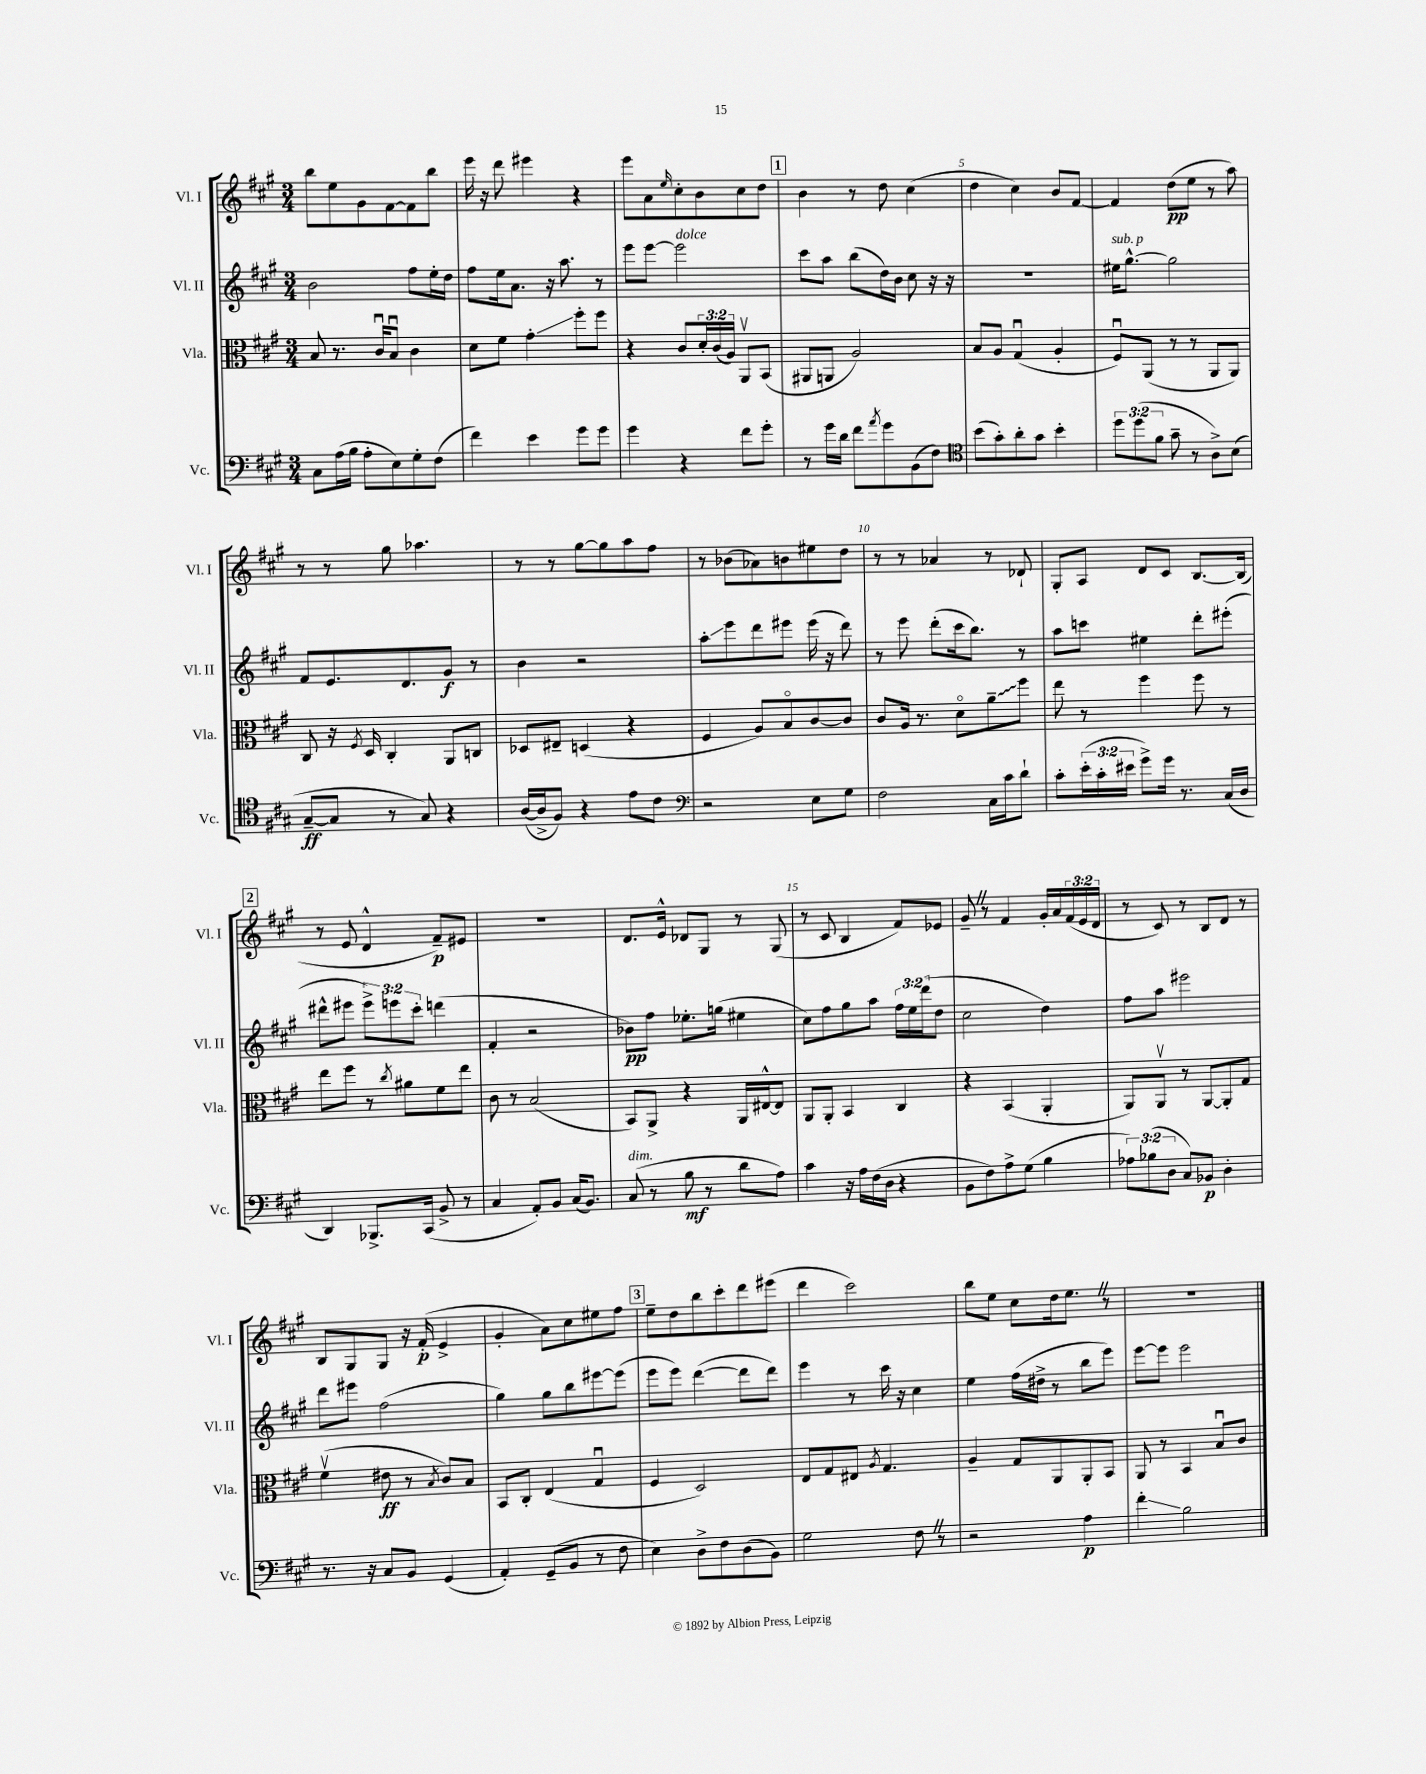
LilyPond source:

<<
\new StaffGroup <<
\new Staff = "s0" \with { instrumentName = "Vl. I" shortInstrumentName = "Vl. I" } {
    \clef treble \key a \major \numericTimeSignature \time 3/4 \override Staff.TupletNumber.text = #tuplet-number::calc-fraction-text
    b''8 e''8 gis'8 fis'8~ fis'8 b''8 |
    e'''16 r16 d'''8 eis'''4 r4 |
    e'''8 a'8 \grace { e''16 } cis''8-. b'8 cis''8 d''8 |
    \mark \markup { \box "1" } b'4 r8 d''8 cis''4( |
    d''4 cis''4) b'8 fis'8~ |
    fis'4 d''8\pp( e''8 r8 a''8) |
    r8 r8 gis''8 aes''4. |
    r8 r8 gis''8~ gis''8 a''8 fis''8 |
    r8 bes'8( aes'8) b'8 eis''8 d''8 |
    r8 r8 aes'4 r8 des'8-! |
    gis8-. a8 d'8 cis'8 b8.~ b16( |
    \mark \markup { \box "2" } r8 e'8 d'4-^ fis'8--\p) eis'8 |
    R2. |
    d'8. e'16-^ des'8 gis8 r8 gis8( |
    r8 cis'8 b4 fis'8) ees'8 |
    gis'8-- \once \override BreathingSign.text = \markup { \musicglyph "scripts.caesura.straight" } \breathe r8 fis'4 gis'16-. a'16 \tuplet 3/2 { fis'16( e'16 d'16 } |
    r8 cis'8) r8 b8 d'8 r8 |
    b8 gis8 gis8 r16 fis'16-.\p( e'4-> |
    gis'4-. a'8) cis''8 eis''8 fis''8 |
    \mark \markup { \box "3" } e''8-- d''8 b''8 cis'''8-. d'''8 eis'''8( |
    d'''4 cis'''2) |
    b''8 e''8 cis''8 d''16 e''8. \once \override BreathingSign.text = \markup { \musicglyph "scripts.caesura.straight" } \breathe r8 |
    R2. \bar "|." |
}
\new Staff = "s1" \with { instrumentName = "Vl. II" shortInstrumentName = "Vl. II" } {
    \clef treble \key a \major \numericTimeSignature \time 3/4 \override Staff.TupletNumber.text = #tuplet-number::calc-fraction-text
    b'2 fis''8 e''16-. d''16 |
    fis''8 e''16 a'8. r16 a''8. r8 |
    e'''8 e'''8~ e'''2^\markup { \italic "dolce" } |
    \mark \markup { \box "1" } cis'''8 a''8 b''8( d''16) b'16 cis''8 r16 r16 |
    R2. |
    eis''16^\markup { \italic "sub. p" } gis''8.~-^ gis''2 |
    fis'8 e'8. d'8. gis'8\f r8 |
    b'4 r2 |
    a''8-.\glissando e'''8 d'''8 eis'''8 eis'''16( r16 d'''8) |
    r8 e'''8 d'''8-.( cis'''16 b''8.) r8 |
    a''8 c'''8 eis''4 d'''8-. eis'''8-.( |
    \mark \markup { \box "2" } dis'''8-^ eis'''8 \tuplet 3/2 { eis'''8->) e'''8 cis'''8-. } d'''4( |
    fis'4-. r2 |
    bes'8\pp) fis''8 ees''8.-. g''16( eis''4 |
    cis''8) fis''8 gis''8 a''8 \tuplet 3/2 { fis''16 e''16 d'''16( } d''8 |
    cis''2 d''4) |
    fis''8 a''8 eis'''2 |
    d'''8 eis'''8 fis''2( |
    gis''4) gis''8 b''8 eis'''8~ eis'''8( |
    \mark \markup { \box "3" } e'''8 e'''8) d'''4~( d'''8 d'''8) |
    e'''4 r8 cis'''16 r16 cis''4 |
    e''4 fis''16( dis''16-> r8 b''8 e'''8) |
    e'''8~ e'''8 e'''2 \bar "|." |
}
\new Staff = "s2" \with { instrumentName = "Vla." shortInstrumentName = "Vla." } {
    \clef alto \key a \major \numericTimeSignature \time 3/4 \override Staff.TupletNumber.text = #tuplet-number::calc-fraction-text
    b8 r8. cis'16\downbow b8\downbow cis'4 |
    d'8 fis'8 gis'4-.\glissando fis''8-. fis''8 |
    r4 cis'8 \tuplet 3/2 { d'16-. cis'16( a16) } a,8\upbow b,8( |
    \mark \markup { \box "1" } ais,8 a,8 a2) |
    b8 a8 gis4\downbow( a4-. |
    fis8\downbow) a,8( r8 r8 a,8 a,8) |
    cis8 r16 \acciaccatura { fis8 } d16 cis4-. a,8 c8 |
    des8 eis8-- d4( r4 |
    fis4 a8) b8\flageolet cis'8~ cis'8 |
    cis'8 a16 r8. d'8\flageolet \once \override Glissando.style = #'zigzag a'8--\glissando fis''8 |
    e''8 r8 fis''4 fis''8 r8 |
    \mark \markup { \box "2" } e''8 fis''8 r8 \acciaccatura { cis''8 } ais'8 fis'8 e''8 |
    cis'8 r8 b2( |
    b,8) a,8-> r4 a,16 eis16~-^ eis8 |
    a,8 a,8-. b,4 cis4 |
    r4 b,4( a,4-. |
    a,8) a,8\upbow r8 a,8~ a,8-. gis8 |
    fis'4\upbow( eis'8\ff r8 \acciaccatura { b8 } cis'8) b8 |
    b,8 cis8-. e4( gis4\downbow |
    \mark \markup { \box "3" } fis4 d2) |
    e8 gis8 eis8 \acciaccatura { a8 } gis4. |
    a4-- gis8 a,8 a,8-. b,8 |
    a,8 r8 b,4 b8\downbow cis'8 \bar "|." |
}
\new Staff = "s3" \with { instrumentName = "Vc." shortInstrumentName = "Vc." } {
    \clef bass \key a \major \numericTimeSignature \time 3/4 \override Staff.TupletNumber.text = #tuplet-number::calc-fraction-text
    cis8 a16( b16 a8-. e8) gis8-. fis8( |
    fis'4) e'4 gis'8 gis'8 |
    gis'4 r4 fis'8 gis'8-. |
    \mark \markup { \box "1" } r8 gis'16 d'16 fis'8 \acciaccatura { a'8 } gis'8 b,8( fis8) |
    \clef tenor b'8( gis'8-.) a'8-. gis'8 b'4-. |
    \tuplet 3/2 { d''8 d''8( fis'8 } gis'8-- r8 a8->) b8( |
    gis8~--\ff gis8 r8 gis8) r4 |
    a16~( a16-> fis8) r4 e'8 cis'8 |
    \clef bass r2 e8 gis8 |
    fis2 cis16 cis'16 d'8-! |
    cis'8-. \tuplet 3/2 { e'16-.( cis'16-. eis'16 } gis'8->) gis'16 r8. cis16( d16 |
    \mark \markup { \box "2" } d,4) bes,,8.-> cis,16( b,8-> r8 |
    cis4 a,8-.) b,8 cis16( b,8.) |
    cis8^\markup { \italic "dim." }( r8 b8\mf r8 d'8 a8) |
    cis'4 r16 a16 fis16( d16 r4 |
    b,8 fis8) a8-> gis8( b4 |
    \tuplet 3/2 { aes8) bes8( d8 } cis8) bes,8\p d4-. |
    r8. r16 cis8 b,8 gis,4( |
    a,4-.) gis,8--( b,8 r8 fis8 |
    \mark \markup { \box "3" } e4) d8-> fis8 d8( b,8) |
    gis2 fis8 \once \override BreathingSign.text = \markup { \musicglyph "scripts.caesura.straight" } \breathe r8 |
    r2 a4\p |
    fis'4-.\glissando b2 \bar "|." |
}
>>
>>
\layout { \context { \Score \override BarNumber.break-visibility = ##(#f #t #t) barNumberVisibility = #(every-nth-bar-number-visible 5) } }
